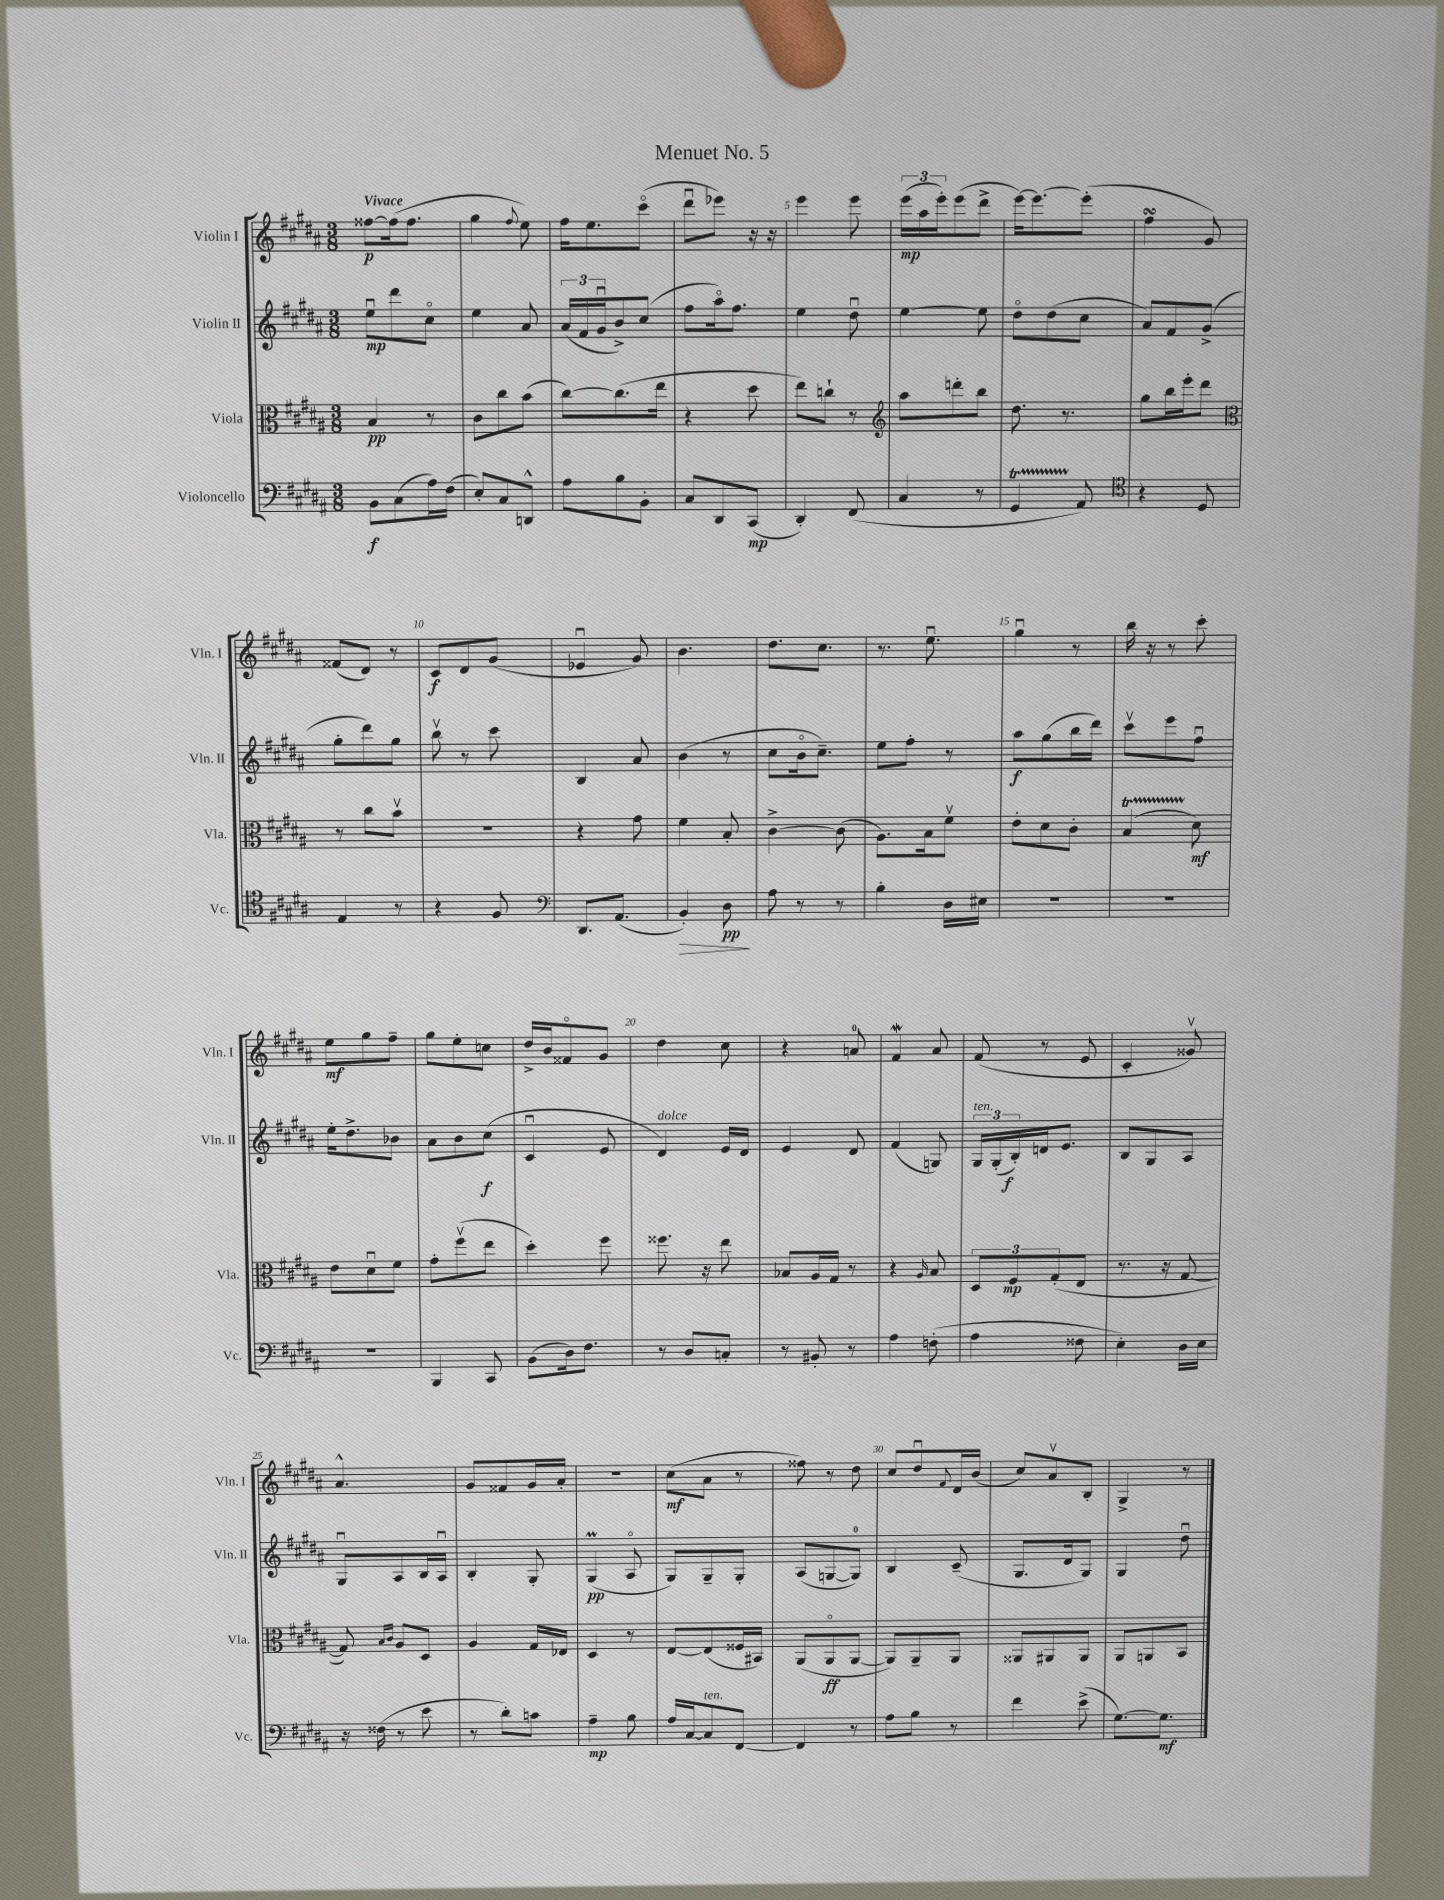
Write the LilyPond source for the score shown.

\header { title = "Menuet No. 5" }
<<
\new StaffGroup <<
\new Staff = "s0" \with { instrumentName = "Violin I" shortInstrumentName = "Vln. I" } {
    \clef treble \key b \major \numericTimeSignature \time 3/8 \tempo "Vivace"
    fisis''8~\p fisis''16( fisis''8. |
    gis''4 \appoggiatura { fis''8 } e''8) |
    fis''16 e''8. cis'''8\flageolet( |
    dis'''8\downbow ees'''8) r16 r16 |
    e'''4 e'''8 |
    \tuplet 3/2 { e'''16\mp( ais''16 e'''16-.) } e'''8( dis'''8-> |
    e'''16~) e'''8.~ e'''8-.( |
    fis''4\turn gis'8) |
    fisis'8( dis'8) r8 |
    cis'8\f dis'8 gis'8( |
    ees'4\downbow gis'8) |
    b'4. |
    dis''8. cis''8. |
    r8. e''8.\downbow |
    gis''4\downbow r8 |
    b''16 r16 r8 cis'''8-. |
    e''8\mf gis''8 fis''8-- |
    gis''8 e''8-. c''8 |
    dis''16-> b'16 fisis'8\flageolet gis'8 |
    dis''4 cis''8 |
    r4 a'8-0 |
    fis'4\mordent ais'8 |
    fis'8( r8 e'8 |
    cis'4-. gisis'8\upbow) |
    ais'4.-^ |
    gis'8 fisis'8 gis'16 ais'16-. |
    R4. |
    cis''8\mf( ais'8 r8 |
    fisis''8) r8 dis''8 |
    cis''8 dis''8\downbow \appoggiatura { fis'8 } dis'16 b'16( |
    cis''8) ais'8\upbow b8-. |
    gis4-> r8 \bar "|." |
}
\new Staff = "s1" \with { instrumentName = "Violin II" shortInstrumentName = "Vln. II" } {
    \clef treble \key b \major \numericTimeSignature \time 3/8
    e''8\downbow\mp dis'''8 cis''8\flageolet |
    e''4 ais'8 |
    \tuplet 3/2 { ais'16( fis'16 gis'16\downbow } b'8->) cis''8( |
    fis''8 ais''16\flageolet) fis''8. |
    e''4 dis''8\downbow |
    e''4~ e''8 |
    dis''8\flageolet dis''8( cis''8 |
    ais'8) fis'8 gis'8->( |
    gis''8-. dis'''8) gis''8 |
    b''8\upbow r8 cis'''8 |
    b4 ais'8 |
    b'4( r8 |
    cis''8 b'16\flageolet cis''8.--) |
    e''8 fis''8-. r8 |
    ais''8\f gis''8( b''16 dis'''16) |
    cis'''8\upbow e'''8 fis''8\downbow |
    e''16-. dis''8.-> bes'8 |
    ais'8 b'8 cis''8\f( |
    cis'4\downbow e'8 |
    dis'4^\markup { \italic "dolce" }) e'16 dis'16 |
    e'4 dis'8 |
    fis'4( g8) |
    \tuplet 3/2 { gis16^\markup { \italic "ten." } gis16-.( b16-.\f) } d'16 e'8. |
    b8 gis8 ais8 |
    gis8\downbow ais8 b16 ais16\downbow |
    b4-. gis8-. |
    gis4\prall\pp( ais8\flageolet |
    gis8) gis8-- gis8-. |
    ais8( g8~ g8-0) |
    b4 cis'8--( |
    gis8. dis'16 gis8) |
    gis4 dis''8\downbow \bar "|." |
}
\new Staff = "s2" \with { instrumentName = "Viola" shortInstrumentName = "Vla." } {
    \clef alto \key b \major \numericTimeSignature \time 3/8
    b4\pp r8 |
    cis'8 cis''8 b'8( |
    cis''8~) cis''8.( e''16 |
    r4 dis''8 |
    e''8) c''8-! r8 |
    \clef treble ais''8 d'''8-. b''8 |
    dis''8. r8. |
    gis''8 b''16 e'''16-. dis'''8 |
    \clef alto r8 cis''8 b'8\upbow |
    R4. |
    r4 gis'8 |
    fis'4 b8-. |
    cis'4~-> cis'8( |
    ais8.) b16 fis'8\upbow |
    e'8-. dis'8 cis'8-. |
    b4\startTrillSpan( dis'8\stopTrillSpan\mf) |
    e'8 dis'8\downbow fis'8 |
    gis'8-. fis''8\upbow( e''8 |
    dis''4-.) fis''8 |
    fisis''8. r16 e''8 |
    bes8 ais16 gis16 r8 |
    r4 \grace { ais16 } b8 |
    \tuplet 3/2 { dis8 fis8\mp gis8-.( } e8 |
    r8. r16 gis8~ |
    gis8) \grace { b16 cis'16 } ais8 dis8 |
    ais4 gis16 ees16 |
    dis4 r8 |
    e8~ e8( fisis16 bis,16) |
    ais,8( ais,8\flageolet\ff ais,8~ |
    ais,8) ais,8-- ais,8 |
    aisis,8 ais,8 ais,8 |
    ais,8 a,8 b,8 \bar "|." |
}
\new Staff = "s3" \with { instrumentName = "Violoncello" shortInstrumentName = "Vc." } {
    \clef bass \key b \major \numericTimeSignature \time 3/8
    b,8\f cis8( ais16) fis16( |
    e8-.) cis8 d,8-^ |
    ais8 b8 b,8-. |
    cis8 dis,8 cis,8\mp( |
    dis,4-.) fis,8( |
    cis4 r8 |
    gis,4\startTrillSpan ais,8\stopTrillSpan) |
    \clef tenor r4 dis8 |
    e4 r8 |
    r4 fis8 |
    \clef bass dis,8. ais,8.( |
    b,4-.\>) dis8\pp\! |
    ais8 r8 r8 |
    b4-. dis16 eis16 |
    R4. |
    R4. |
    R4. |
    b,,4 cis,8 |
    b,8( dis16) fis8. |
    r8 dis8 c8-. |
    r8 bis,8-. r8 |
    ais4 f8-.( |
    ais4 fisis8 |
    e4-.) dis16 e16 |
    r16 fisis16( r8 e'8 |
    r8 dis'8-.) c'8 |
    ais4--\mp b8 |
    ais16 cis16~ cis8^\markup { \italic "ten." } fis,8~ |
    fis,4 r8 |
    ais8 b8 r8 |
    fis'4 e'8->( |
    gis8.~) gis8.\mf \bar "|." |
}
>>
>>
\layout { \context { \Score \override BarNumber.break-visibility = ##(#f #t #t) barNumberVisibility = #(every-nth-bar-number-visible 5) } }
